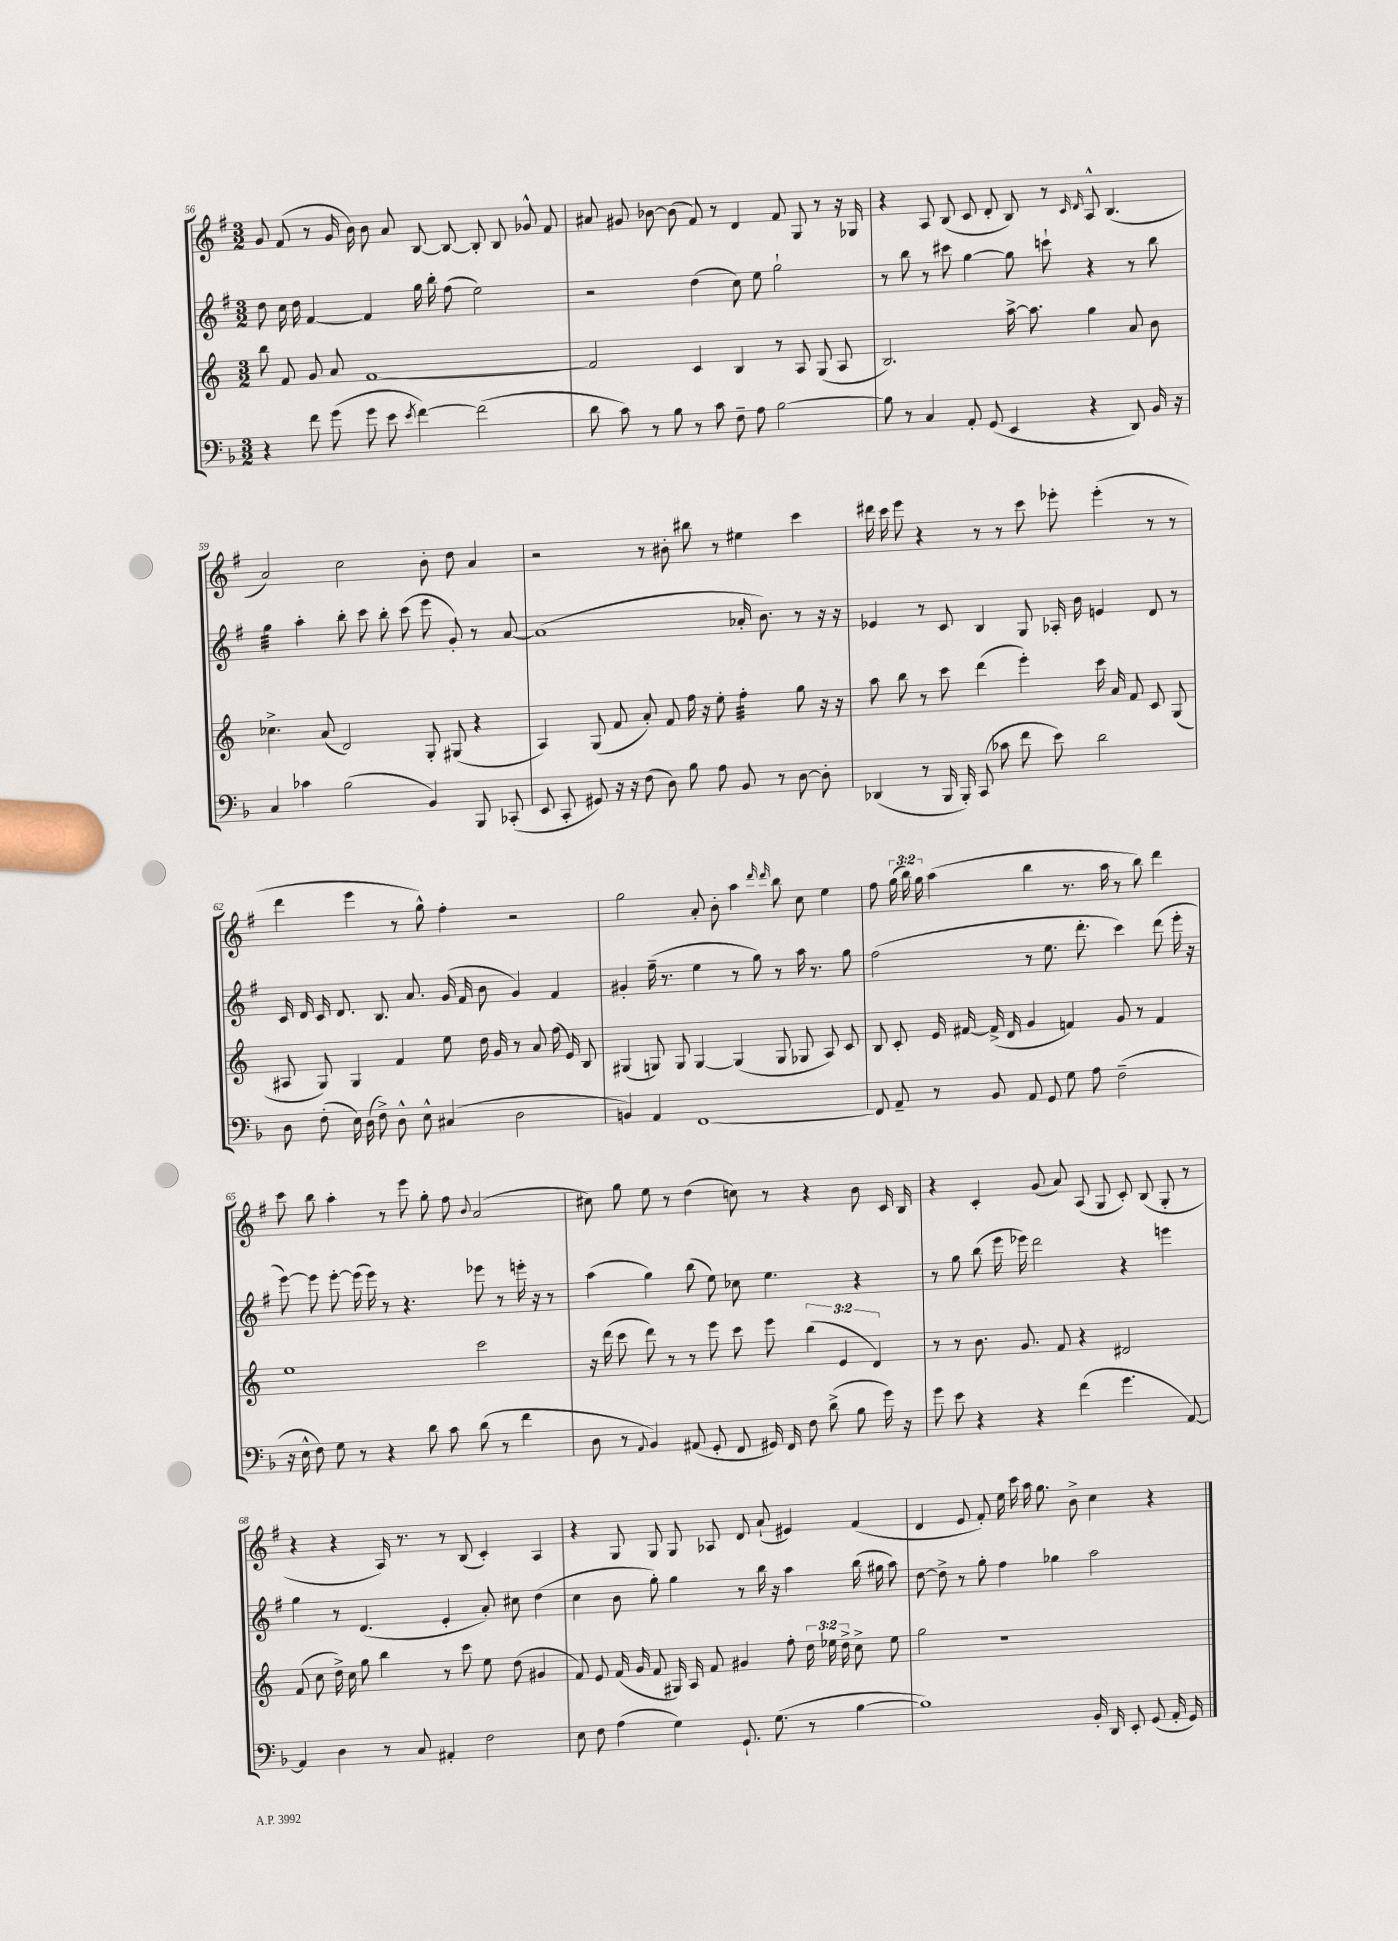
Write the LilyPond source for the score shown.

<<
\new StaffGroup <<
\new Staff = "s0" {
    \clef treble \key g \major \numericTimeSignature \time 3/2 \override Staff.TupletNumber.text = #tuplet-number::calc-fraction-text
    \autoBeamOff g'8 fis'8( r8 g'16 b'16) b'8 a'8 b8~ b8~ b8-. b8 ges'8-^ fis'8 |
    ais'8 gis'8 bes'8~ bes'8( fis'8) r8 d'4 fis'8 g8 r8 r16 ges16 |
    r4 a8 b8( c'8 d'8-. b8) r8 \grace { c'16 d'16 } a8-^ b4.( |
    a'2) c''2 b'8-. d''8 a'4 |
    r2 r8 bis'8-. bis''8 r8 eis''4 c'''4 |
    dis'''16 c'''16 e'''8 r4 r8 r8 c'''8 ees'''8-. ees'''4-.( r8 r8 |
    d'''4 e'''4 r8 g''8-^) fis''4-. r2 |
    g''2 a'8-. b'8-. a''4 \grace { d'''16 d'''16 } b''8 c''8 e''4 |
    fis''8 \tuplet 3/2 { g''16( b''16) g''16 } a''4( b''4 r8. a''16 r8 b''8) d'''4 |
    c'''8 b''8 a''4-. r8 e'''8 g''8-. fis''8 \appoggiatura { b'8 } a'2( |
    cis''8) g''8 e''8 r8 d''4( c''8) r8 r4 b'8 c'16 b16 |
    r4 c'4-. g'8( a'8) a8( g8 c'8-.) b8( g8-. r8 |
    r4 r4 a16) r8. r8 b8( c'4-.) a4 |
    r4 g8 g8 g8 aes8 d'8 a'8-!( eis'4) fis'4( |
    d'4 e'8 fis'8-.) e''16 c'''16 a''16 g''8. b'8-> c''4 r4 \bar "|." |
}
\new Staff = "s1" {
    \clef treble \key g \major \numericTimeSignature \time 3/2
    \autoBeamOff d''8 c''16 d''16 fis'4~ fis'4 g''16 b''16-. fis''8( e''2) |
    r2 d''4( c''8) e''8 g''2-! |
    r8 b''8 r8 cis'''8 g''4~ g''8 c'''8-! r4 r8 b''8 |
    g''4:32 a''4-. b''8-. c'''8 b''8-. c'''8( e'''8 g'8-.) r8 a'8~ |
    a'1( aes'16-. b'8.) r8 r16 r16 |
    ees'4 r8 c'8 b4 g8 aes16-. b'16 e'4 d'8 r8 |
    c'16 d'16 c'16 d'8. b8. a'8. g'16( fis'16 b'8 g'4) fis'4 |
    gis'4-. fis''16--( r8. e''4 r8 g''8) r8 a''16 r8. g''8 |
    fis''2( r8 e''8. d'''8.-. c'''4) d'''8( e'''16-. r16 |
    e'''8~) e'''8 e'''8~-. e'''16( e'''16) r8 r4. ees'''8 r8 e'''16-. r16 r8 |
    a''4( g''4) b''8( e''8) ces''8 e''4. r4 |
    r8 g''8 b''8( e'''16 ees'''16) d'''2 r4 e'''4 |
    g''4 r8 d'4.( e'4-. a'8-.) cis''8 d''4( |
    c''4 b'8 g''8-.) g''4 r8 b''16 r16 a''4 b''16( gis''16 a''8) |
    d''8~ d''8-> r8 g''8-. fis''4 ges''4 a''2 \bar "|." |
}
\new Staff = "s2" {
    \clef treble \key c \major \numericTimeSignature \time 3/2 \override Staff.TupletNumber.text = #tuplet-number::calc-fraction-text
    \autoBeamOff b''8 f'8 g'8 a'8 f'1~ |
    f'2 c'4 b4 r8 a8 g8( a8 |
    b2.) a''16~-> a''8. g''4 a'8 b'8 |
    ces''4.-> a'8( d'2) g8-. gis8( r4 |
    a4) g8( f'8 a'8-.) f'8 f''16 r16 e''8-. f''4:32-. g''8 r16 r16 |
    a''8 b''8 r8 c'''8 d'''4( e'''4-.) c'''16 a'16 f'8 c'8 g8( |
    ais8 g8) g4 f'4 e''8 d''16 g'16 r8 a'8 f''16( e'16) b8 |
    gis4( g8) g8 g4~ g4( g8 ges8 a8) c'8 |
    b8 c'8-. e'16 fis'16~ fis'16->( d'16 g'4 f'4) g'8 r8 f'4 |
    e''1 c'''2 |
    r16 d'''16( c'''8 d'''8) r8 r8 e'''8 c'''8 e'''8 \tuplet 3/2 { b''4( e'4 d'4) } |
    r8 r8 b'8. g'8. f'8 r4 dis'2 |
    f'8( c''8 d''16->) c''16 g''8 b''4 r8 c'''8 e''8 d''8( gis'4 |
    f'8) e'8 f'16( g'16 f'8 gis16) a16 f'8 gis'4 f''8-. \tuplet 3/2 { d''16 ees''16 d''16-> } c''8-> ees''8 |
    g''2 r1 \bar "|." |
}
\new Staff = "s3" {
    \clef bass \key f \major \numericTimeSignature \time 3/2
    \autoBeamOff r4 f'8 g'8( g'8 e'8 \acciaccatura { e'8 } f'4~) f'2( |
    d'8 c'8) r8 bes8 r8 c'8 f8-- a8 bes2~ |
    bes8 r8 c4 a,8-. g,8( e,4 r4 d,8) bes,16 r16 |
    c4 ces'4 bes2( bes,4) bes,,8 ces,8-.( |
    e,8 c,8-. gis,8) r16 r16 f8( d8) bes8 a8 bes,8 r8 d8~ d8-. |
    des,4( r8 bes,,16 bes,,16-.) c,8( ces'8 f'8 e'8) d'2 |
    d8 f8-.( e16) d16( f8->) d8-^ e8-^ cis4( d2 |
    b,4) a,4 f,1~ |
    f,8 a,8-- r8 bes,8 a,8 g,8 g8 a8 f2--( |
    r16 e16-^ f8) g8 r8 r4 d'8 c'8 d'8( r8 f'4 |
    d8 r8 \appoggiatura { a,8 } bes,4) ais,8( g,8-. f,8 gis,16) f,16 f8 d'8->( bes8 g'16) r16 |
    g'8 e'8 r4 r4 f'4( g'4. a,8~) |
    a,4 d4 r8 c8 ais,4-. f2 |
    e8 f8 a4( g4) g,8.-! g8.( r8 bes4~ |
    bes1) bes,16-. d,16 e,8-. g,8( a,16-. g,16) \bar "|." |
}
>>
>>
\layout { \context { \Score currentBarNumber = #56 } }
